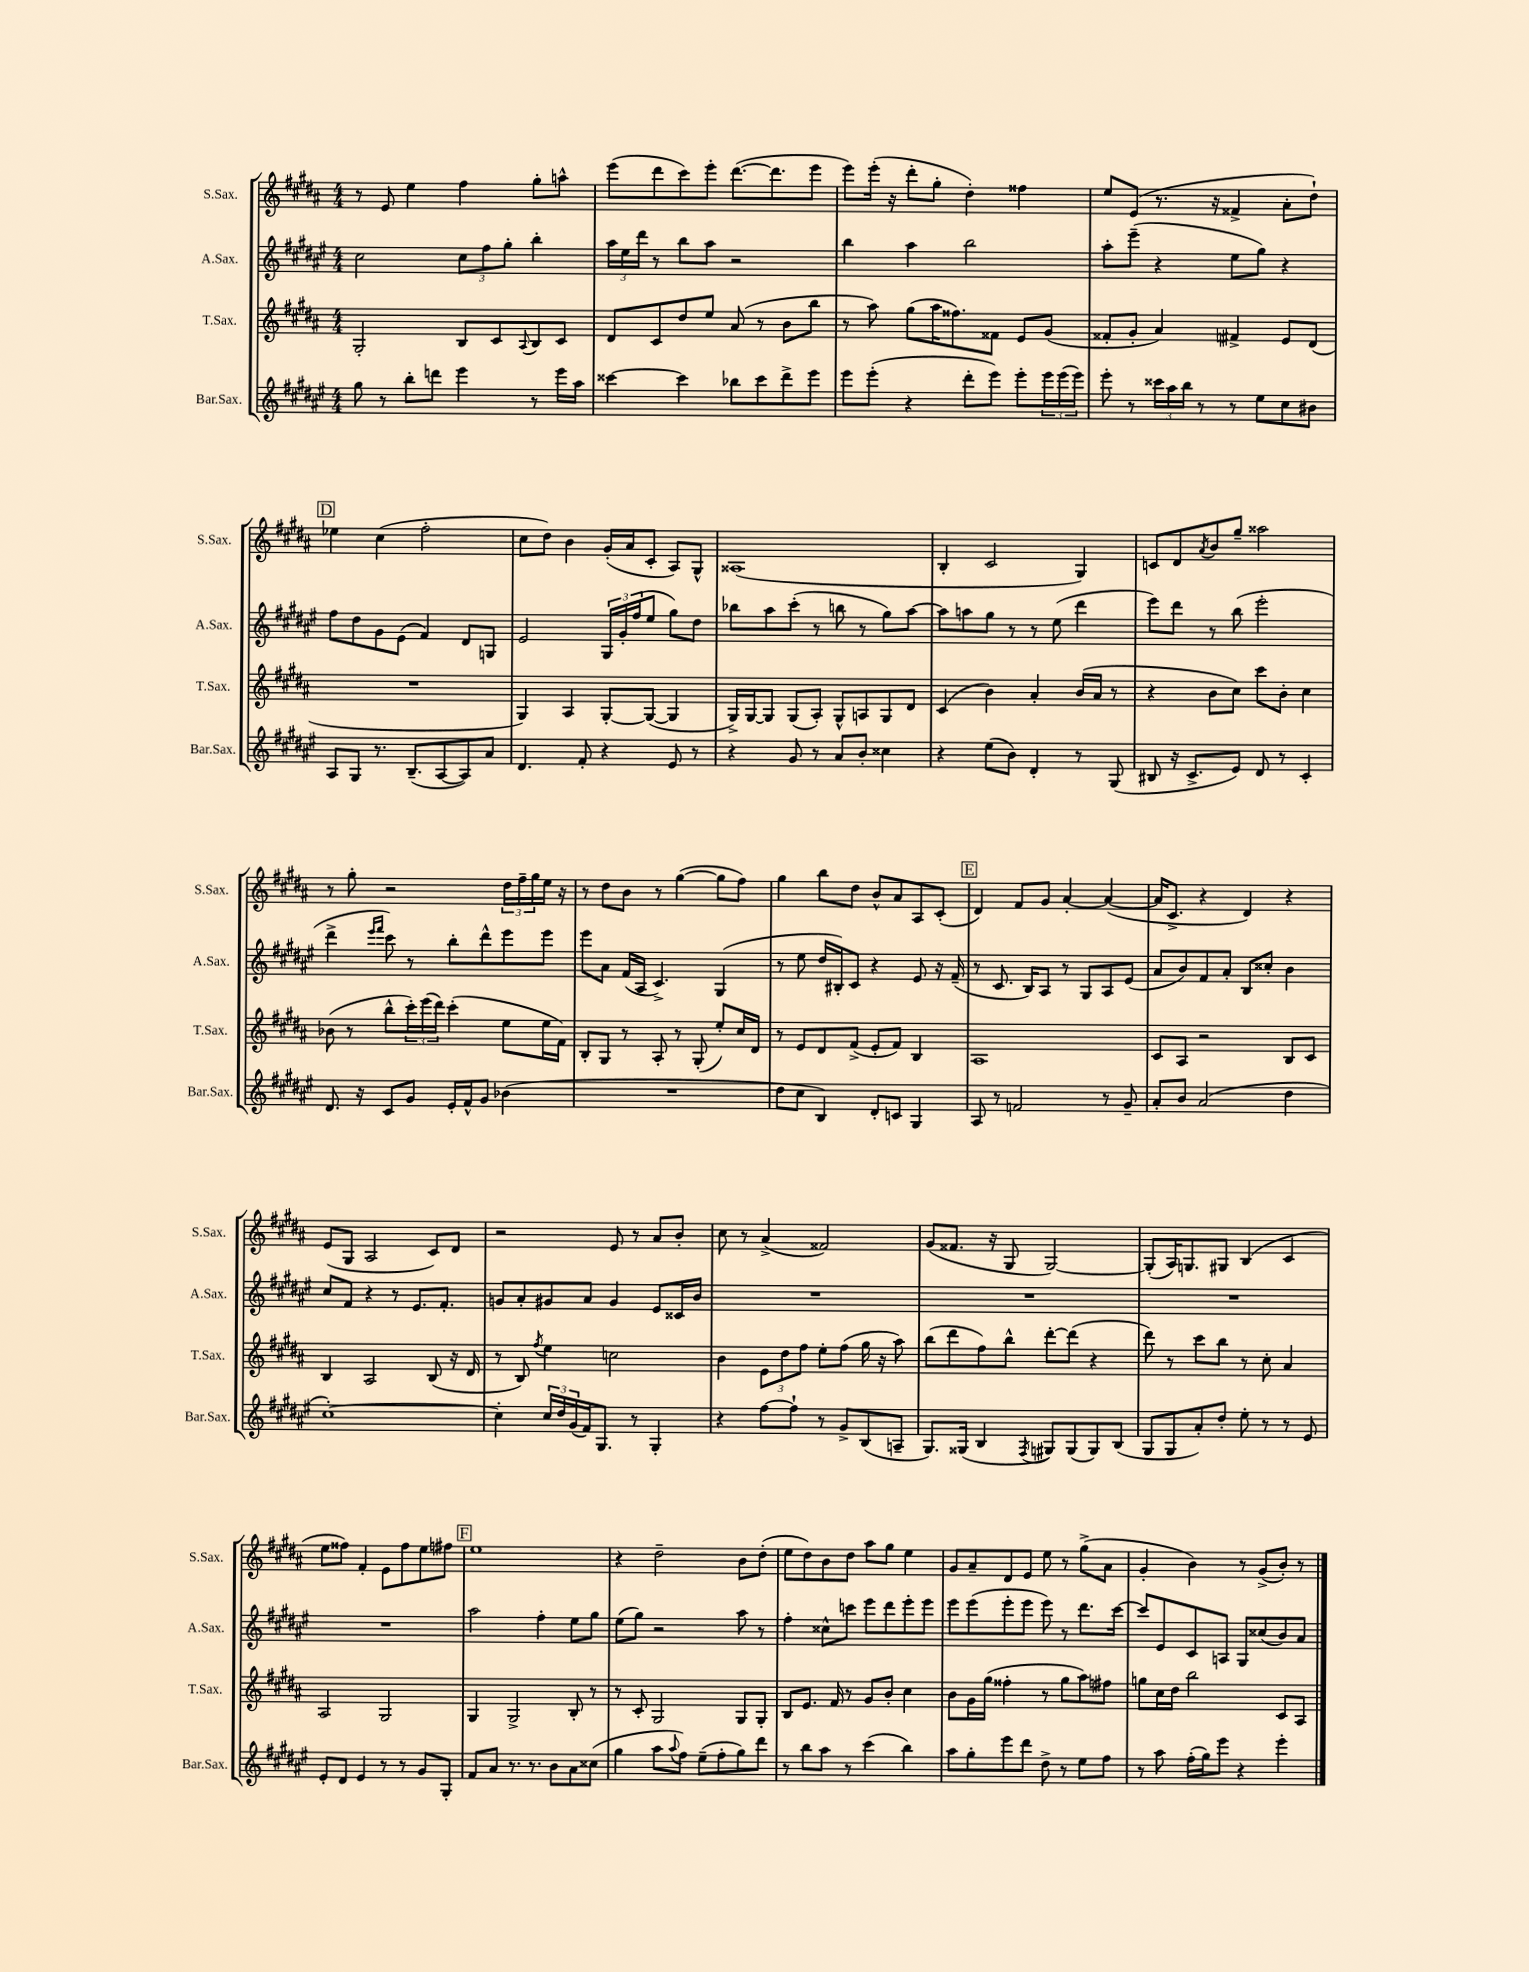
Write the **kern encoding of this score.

**kern	**kern	**kern	**kern
*part4	*part3	*part2	*part1
*staff4	*staff3	*staff2	*staff1
*I"Bar.Sax.	*I"T.Sax.	*I"A.Sax.	*I"S.Sax.
*I'Bar.Sax.	*I'T.Sax.	*I'A.Sax.	*I'S.Sax.
*clefG2	*clefG2	*clefG2	*clefG2
*k[f#c#g#d#a#e#]	*k[f#c#g#d#a#]	*k[f#c#g#d#a#e#]	*k[f#c#g#d#a#]
*M4/4	*M4/4	*M4/4	*M4/4
=105	=105	=105	=105
8gg#\	2G#'/	2cc#\	8r
8r	.	.	8e/
8bb'\L	.	.	4ee\
8dddn\J	.	.	.
4eee#\	8B/L	12cc#\L	4ff#\
.	.	12ff#\	.
.	8c#/	.	.
.	.	12gg#'\J	.
.	8qqA#/	.	.
8r	8B/	4bb'\	8gg#'\L
16eee#\LL	8c#/J	.	8aan^^\J
16aa#\JJ	.	.	.
=106	=106	=106	=106
[4ccc##X\	8d#/L	24aa#\LL	(8eee\L
.	.	24ee#\	.
.	.	24ddd#\JJ	.
.	8c#/	8r	8ddd#\
4ccc##\]	8dd#/	8bb\L	8ccc#\)
.	8ee/J	8aa#\J	8eee'\J
8bb-X\L	(8a#/	2r	([8.ddd#\L
8ccc##\	8r	.	.
.	.	.	8.ddd#\]
8ddd#^\	8b\L	.	.
8eee#\J	8bb\J	.	8eee\J
=107	=107	=107	=107
8eee#\L	8r	4bb\	8eee\L)
(8eee#'\J	8aa#\)	.	(16eee'\Jk
.	.	.	16r
4r	(8gg#\L	4aa#\	8ddd#'\L
.	16aa#\K	.	8gg#'\J
.	8.ff##X\)	.	.
8ddd#'\L	.	2bb\	4dd#'\)
8eee#\J)	8f##X\J	.	.
8eee#'\L	8e/L	.	4ff##X\
24eee#\L	(8g#/J	.	.
(24eee#\	.	.	.
24eee#\JJ)	.	.	.
=108	=108	=108	=108
8eee#'\	8f##X'/L	8aa#'\L	8ee/L
8r	8g#'/J	(8eee#~\J	(8e/J
24ccc##X\LL	4a#/)	4r	8.r
24aa#\	.	.	.
24bb\JJ	.	.	.
8r	.	.	.
.	.	.	16r
8r	4f#X^/	8ee#\L	4f##X^/
8ee#\L	.	8gg#\J)	.
8cc#\	8e/L	4r	8a#'\L
8b#X\J	(8d#/J	.	8dd#`\J)
!!LO:LB:g=z
!!LO:REH:place=s1:t=D
=109	=109	=109	=109
8A#/L	1r	8ff#\L	4ee-X\
8G#/J	.	8dd#\	.
8.r	.	8g#\	(4cc#\
.	.	(8e#\J	.
(8.B~/L	.	.	.
.	.	4f#/)	2ff#'\
[8A#/	.	.	.
8A#/])	.	8d#/L	.
8a#/J	.	8Gn/J	.
=110	=110	=110	=110
4.d#/	4G#/)	2e#/	8cc#\L
.	.	.	8dd#\J)
.	4A#/	.	4b\
8f#'/	.	.	.
4r	[8G#'/L	24G#/LL	(16g#'/LL
.	.	24g#'/	.
.	.	.	16a#/J
.	.	(24ff#/J	.
.	(8G#/J_	8ee#/J	8c#'/J
8e#/	4G#/]	8gg#\L)	8A#/L)
8r	.	8dd#\J	8G#^^/J
=111	=111	=111	=111
4r	16G#^/LL)	8bb-X\L	(1A##X
.	[16G#/J	.	.
.	8G#/J]	8aa#\	.
8g#/	(8G#/L	(8ccc#'\J	.
8r	8A#'/J)	8r	.
8a#/L	8G#^^/L	8bbn\	.
8b'/J	8An/	8r	.
4cc##X\	8G#/	8gg#\L)	.
.	8d#/J	[8aa#\J	.
=112	=112	=112	=112
4r	(4c#/	8aa#\L]	4B'/
.	.	8aan\	.
(8ee#\L	4b\)	8gg#\J	2c#/
8b\J)	.	8r	.
4d#'/	4a#'/	8r	.
.	.	(8ee#\	.
8r	(16b/LL	4ddd#\	4G#/)
.	16a#/JJ	.	.
(8G#/	8r	.	.
=113	=113	=113	=113
8B#X/	4r	8eee#\L)	8cn/L
16r	.	8ddd#\J	8d#/
8.c#^/L	.	.	.
.	.	.	8qa#/
.	8b\L	8r	8b/
8e#/J)	8cc#\J)	(8bb\	8gg#~/J
8d#/	8ccc#\L	2eee#'\	2aa##X\
8r	8b'\J	.	.
4c#'/	4cc#\	.	.
!!LO:LB:g=z
=114	=114	=114	=114
8.d#/	(8b-X\	4ddd#^\	8r
.	8r	.	8gg#'\
16r	.	.	.
.	.	16qqeee#/LL	.
.	.	16qqfff#/JJ	.
8c#/L	8bb^^\L	8ccc#\)	2r
8g#/J	24ccc#'\L)	8r	.
.	(24eee\	.	.
.	24ddd#\JJ)	.	.
16e#'/LL	(4ccc#'\	8bb'\L	.
16f#^^/J	.	.	.
8g#/J	.	8ddd#^^\	.
(4b-X\	8ee\L	8eee#\	24dd#\LL
.	.	.	24ff#~\
.	.	.	24gg#\
.	16ee\L	8eee#\J	16ee\JJ
.	16f#\JJ)	.	16r
=115	=115	=115	=115
1r	8B'/L	8eee#\L	8r
.	8G#/J	8a#\J	8dd#\L
.	8r	(16f#/LL	8b\J
.	.	16A#/JJ	.
.	8A#'/	4.c#^/)	8r
.	8r	.	([4gg#\
.	(8G#'/	.	.
.	8ee'/L)	(4G#/	8gg#\L]
.	16cc#/L	.	8ff#\J)
.	16d#/JJ	.	.
=116	=116	=116	=116
8dd#\L	8r	8r	4gg#\
8cc#\J	8e/L	8ee#\	.
4B/)	8d#/	16dd#/LL	8bb\L
.	.	16B#X'/J)	.
.	(8f#^/J	8c#/J	8dd#\J
8d#'/L	8e'/L	4r	8b^^/L
8cn/J	8f#/J)	.	8a#/
4G#/	4B/	8e#/	8A#/
.	.	16r	(8c#'/J
.	.	(16f#~/	.
!!LO:REH:place=s1:t=E
=117	=117	=117	=117
8A#/	1A#	8r	4d#/)
8r	.	8.c#/	.
2fn/	.	.	8f#/L
.	.	16B/KL)	.
.	.	8A#/J	8g#/J
.	.	8r	[4a#'/
.	.	8G#/L	.
8r	.	8A#/	(4a#/_
8g#~/	.	(8e#/J	.
=118	=118	=118	=118
8a#'/L	8c#/L	8a#/L	16a#/KL]
.	.	.	8.c#^/J
8b/J	8A#/J	8b/)	.
(2a#/	2r	8f#/	4r
.	.	8a#'/J	.
.	.	8B/L	4d#/)
.	.	8cc##X'/J	.
4dd#\	8B/L	4b\	4r
.	8c#/J	.	.
!!LO:LB:g=z
=119	=119	=119	=119
[1cc#')	4B/	8cc#/L	(8e/L
.	.	8f#/J	8G#/J
.	2A#/	4r	2A#/
.	.	8r	.
.	.	8.e#/L	.
.	(8B/	.	8c#/L)
.	.	8.f#'/J	.
.	16r	.	8d#/J
.	16d#/	.	.
=120	=120	=120	=120
4cc#'\]	8r	8gn/L	2r
.	8B/)	8a#'/	.
.	8qff#/	.	.
24cc#/LL	4ee\	8g#X/	.
24dd#/	.	.	.
(24g#/	.	.	.
16f#/J)	.	8a#/J	.
8.G#/J	.	.	.
.	2ccn\	4g#/	8e/
8r	.	.	8r
4G#'/	.	8e#/L	8a#/L
.	.	16c##X/L	8b'/J
.	.	16b/JJ	.
=121	=121	=121	=121
4r	4b\	1r	8cc#\
.	.	.	8r
[8ff#\L	12e\L	.	(4a#^/
.	12dd#\	.	.
8ff#`\J]	.	.	.
.	12ff#\J	.	.
8r	8ee'\L	.	2f##X/)
8g#^/L	(8ff#\J	.	.
(8B/	16gg#\	.	.
.	16r	.	.
8An~/J	8aa#\)	.	.
=122	=122	=122	=122
8.G#/L)	(8bb\L	1r	(8g#/L
.	8ddd#\	.	8.f##X/J
(16G##X/Jk	.	.	.
4B/	8ff#\)	.	.
.	.	.	16r
.	8bb^^\J	.	8G#/
8qF#/	.	.	.
8G#X/L)	[8ddd#'\L	.	[2G#/)
(8G#/	(8ddd#\J]	.	.
8G#/)	4r	.	.
(8B/J	.	.	.
=123	=123	=123	=123
8G#/L	8ddd#\)	1r	(8G#'/L]
8G#/	8r	.	16A#/K)
.	.	.	8.Gn/
8a#'/)	8ccc#\L	.	.
8dd#'/J	8bb\J	.	8G#X/J
8ee#'\	8r	.	(4B/
8r	8cc#'\	.	.
8r	4a#/	.	4c#/
8e#/	.	.	.
!!LO:LB:g=z
=124	=124	=124	=124
8e#'/L	2A#/	1r	8ee\L
8d#/J	.	.	8ff##X\J)
4e#/	.	.	4f#'/
8r	2G#/	.	8e\L
8r	.	.	8ff##\
8g#/L	.	.	8ee\
8G#'/J	.	.	8ff#X\J
!!LO:REH:place=s1:t=F
=125	=125	=125	=125
8f#/L	4G#/	2aa#\	1ee
8a#/J	.	.	.
8.r	2G#^/	.	.
8.r	.	.	.
.	.	4ff#'\	.
8b\L	.	.	.
8a#\	8B'/	8ee#\L	.
(8cc##X\J	8r	8gg#\J	.
=126	=126	=126	=126
4gg#\	8r	(8ee#\L	4r
.	8c#'/	8gg#\J)	.
8aa#\L	2G#/	2r	2dd#~\
8qqaa#/	.	.	.
8ff#\J)	.	.	.
(8ee#~\L	.	.	.
8ff#'\	.	.	.
8gg#\)	8G#/L	8aa#\	8b\L
8ddd#\J	8G#'/J	8r	(8dd#'\J
=127	=127	=127	=127
8r	8B/L	4ff#'\	8ee\L
8bb\L	8.e/J	.	8dd#\)
8aa#\J	.	8cc##X^^\L	8b\
.	16f#/	.	.
8r	8r	8cccn\J	8dd#\J
(4ccc#\	8g#/L	8eee#\L	8aa#\L
.	8b'/J	8ddd#\	8gg#\J
4bb\)	4cc#\	8eee#'\	4ee\
.	.	8eee#\J	.
=128	=128	=128	=128
8aa#\L	8b\L	8eee#\L	8g#/L
8gg#'\	16g#\L	(8eee#\	8a#~/
.	(16gg#\JJ	.	.
8eee#\	4ff##X'\	8eee#'\	8d#/
8ddd#\J	.	8eee#\J	8e/J
8dd#^\	8r	8eee#\)	8ee\
8r	8gg#\L	8r	8r
8ee#\L	8aa#\)	8.ddd#\L	(8gg#^\L
8ff#\J	8ff#X\J	.	8a#\J
.	.	[16ccc#\Jk	.
=129	=129	=129	=129
8r	8ggn\L	8ccc#/L]	4g#'/
8aa#\	16cc#\L	8e#/	.
.	16dd#\JJ	.	.
(16ff#'\LL	2bb\	8c#/	4b\)
16gg#\J)	.	.	.
8eee#\J	.	8An/J	.
4r	.	8G#/L	8r
.	.	(8cc##X/	(8g#^/L
4eee#'\	8c#/L	8b/)	8b'/J)
.	8A#/J	8a#/J	8r
==	==	==	==
*-	*-	*-	*-
